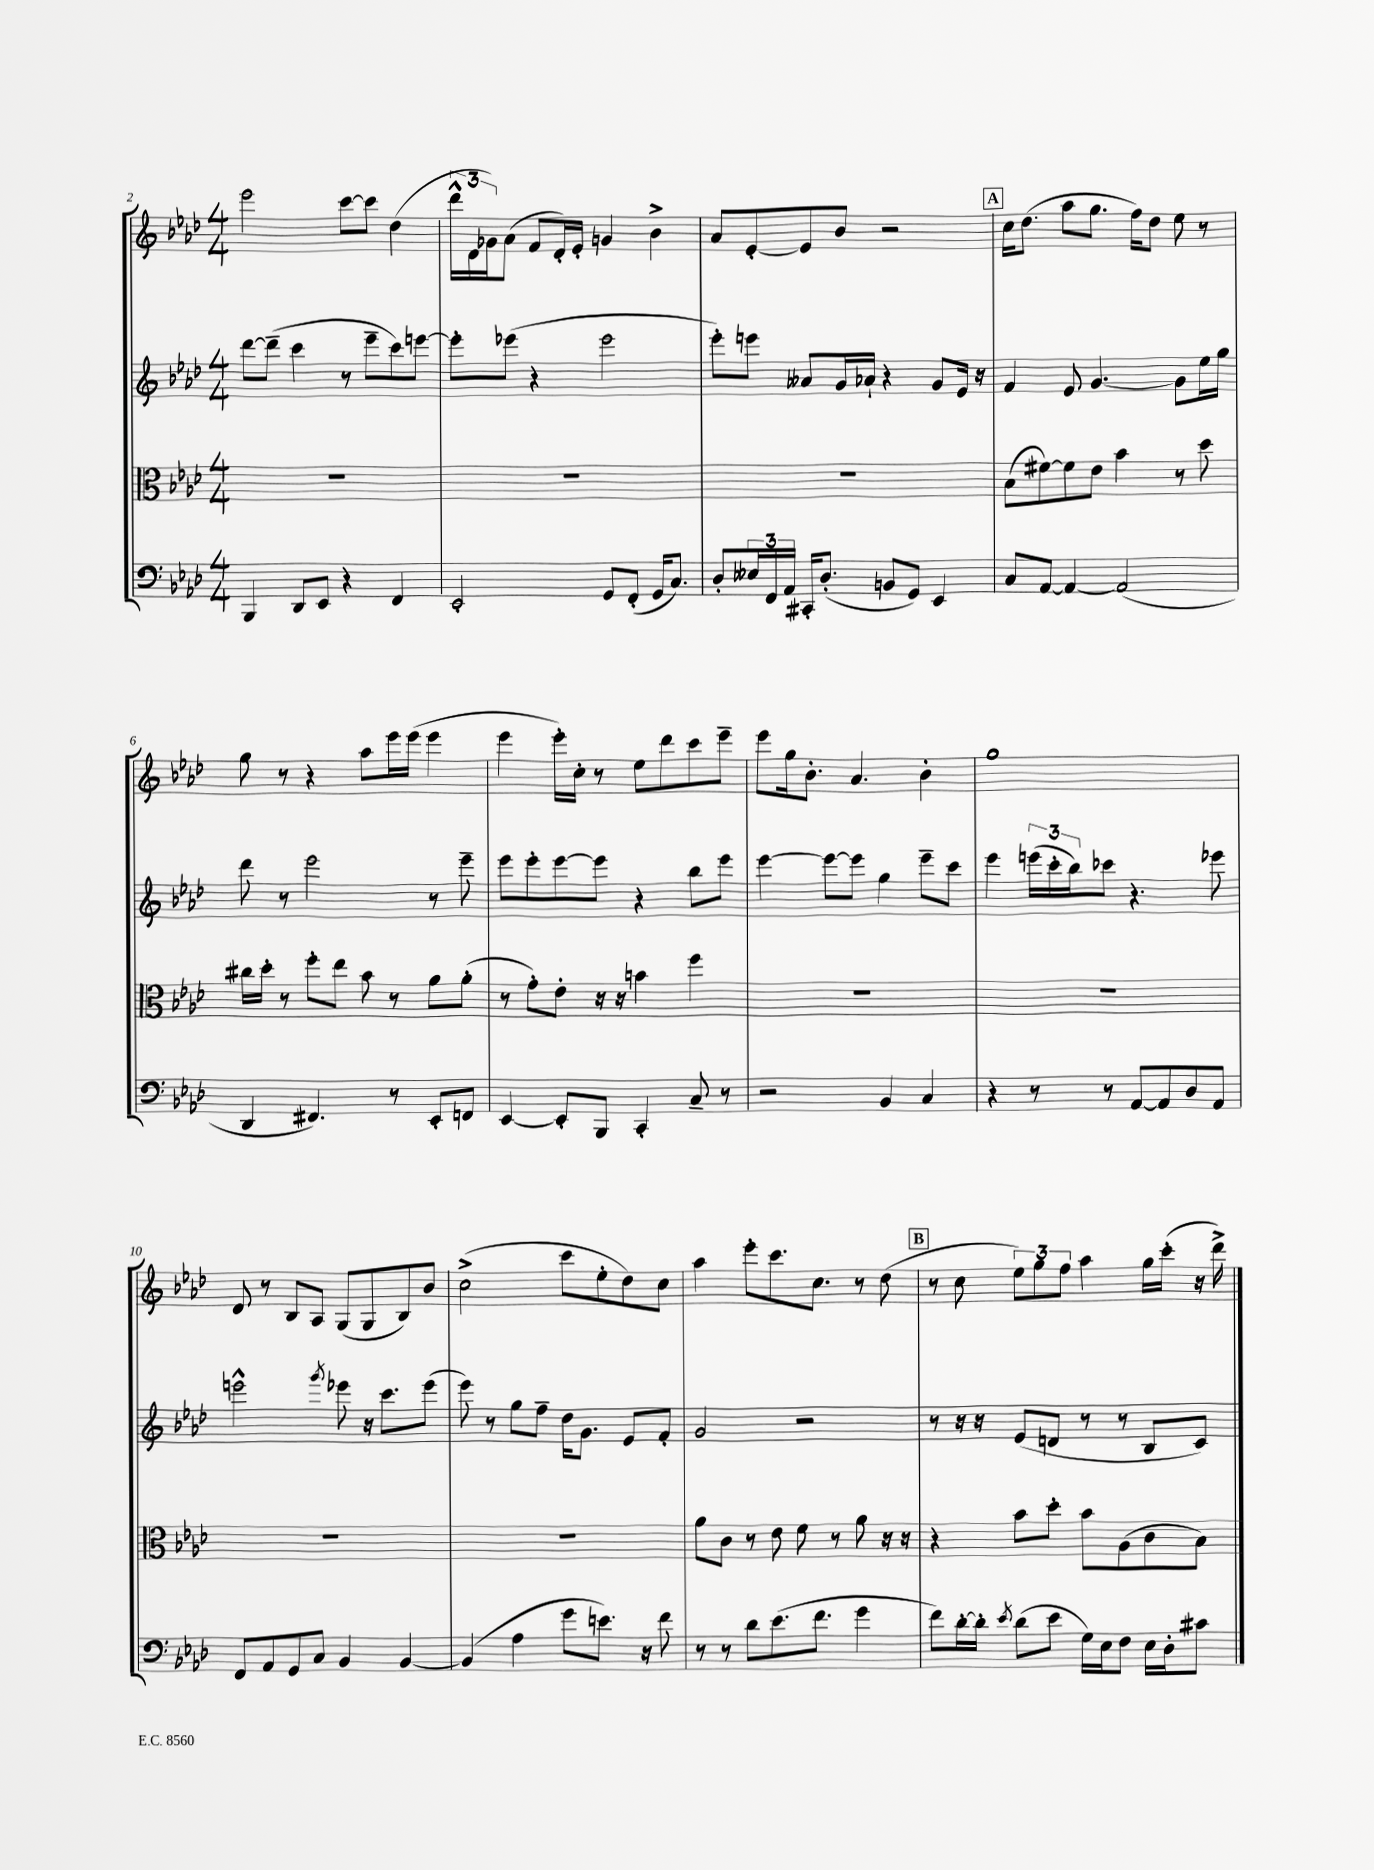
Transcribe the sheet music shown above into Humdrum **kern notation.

**kern	**kern	**kern	**kern
*part4	*part3	*part2	*part1
*staff4	*staff3	*staff2	*staff1
*clefF4	*clefC3	*clefG2	*clefG2
*k[b-e-a-d-]	*k[b-e-a-d-]	*k[b-e-a-d-]	*k[b-e-a-d-]
*M4/4	*M4/4	*M4/4	*M4/4
=2	=2	=2	=2
4BBB-/	1r	[8ddd-\L	2eee-\
.	.	(8ddd-~\J]	.
8DD-/L	.	4ccc\	.
8EE-/J	.	.	.
4r	.	8r	[8ccc\L
.	.	8eee-~\L	8ccc\J]
4FF/	.	8ccc\)	(4dd-\
.	.	[8eeen\J	.
=3	=3	=3	=3
2EE-'/	1r	8eee'\L]	24ddd-^^\LL
.	.	.	24d-\
.	.	.	24g-X\J)
.	.	(8eee-X\J	(8a-\J
.	.	4r	8f/L
.	.	.	16d-'/L)
.	.	.	16e-'/JJ
8GG/L	.	2eee-\	4gn/
(8FF'/J	.	.	.
16GG/KL	.	.	4b-^\
8.C/J)	.	.	.
=4	=4	=4	=4
8D-'/L	1r	8eee-'\L)	8a-/L
24E--X/L	.	8eeen\J	[8e-'/
24FF/	.	.	.
24AA-/JJ	.	.	.
16CC#X'/KL	.	8a--X/L	8e-/]
(8.D-'/J	.	.	.
.	.	16g/L	8b-/J
.	.	16a-X`/JJ	.
8BBn/L	.	4r	2r
8GG/J)	.	.	.
4EE-/	.	8g/L	.
.	.	16e-/Jk	.
.	.	16r	.
!!LO:REH:place=s1:t=A
=5	=5	=5	=5
8C/L	(8B-\L	4f/	16cc\KL
.	.	.	(8.dd-\J
[8AA-/J	[8f#X\)	.	.
4AA-/_	8f#\]	8e-/	8aa-\L
.	8e-\J	[4.g/	8.gg\J
(2AA-/]	4b-\	.	.
.	.	.	16ff\KL)
.	.	.	8dd-\J
.	8r	8g\L]	8ee-\
.	8dd-\	16ee-\L	8r
.	.	16gg\JJ	.
!!LO:LB:g=z
=6	=6	=6	=6
4DD-/	16cc#X\LL	8ddd-\	8gg\
.	16dd-'\JJ	.	.
.	8r	8r	8r
4.FF#X/)	8ff'\L	2eee-\	4r
.	8ee-\J	.	.
.	8b-\	.	8aa-\L
8r	8r	.	16eee-\L
.	.	.	(16eee-\JJ
8EE-'/L	8a-\L	8r	4eee-\
8FFn/J	(8a-'\J	8eee-~\	.
=7	=7	=7	=7
[4EE-/	8r	8eee-\L	4eee-\
.	8g'\L)	8eee-'\	.
8EE-'/L]	8e-'\J	[8eee-\	16eee-'\LL)
.	.	.	16cc'\JJ
8BBB-/J	16r	8eee-\J]	8r
.	16r	.	.
4CC'/	4bn\	4r	8ee-\L
.	.	.	8ddd-\
8C~/	4ff\	8bb-\L	8ccc\
8r	.	8eee-\J	8eee-~\J
=8	=8	=8	=8
2r	1r	[4eee-\	8eee-\L
.	.	.	16gg\k
.	.	.	8.b-'\J
.	.	8eee-\L_	.
.	.	8eee-\J]	4.a-/
4BB-/	.	4gg\	.
4C/	.	8eee-~\L	4b-'\
.	.	8ccc\J	.
=9	=9	=9	=9
4r	1r	4eee-\	1gg
8r	.	(24eeen\LL	.
.	.	24ccc'\	.
.	.	24bb-\J)	.
8r	.	8ccc-X\J	.
[8AA-/L	.	4.r	.
8AA-/]	.	.	.
8D-/	.	.	.
8AA-/J	.	8eee-X\	.
!!LO:LB:g=z
=10	=10	=10	=10
8FF/L	1r	2eeen^^\	8d-/
8AA-/	.	.	8r
8GG/	.	.	8B-/L
8C/J	.	.	8A-/J
.	.	8qggg/	.
4BB-/	.	8eee-X\	(8G/L
.	.	16r	8G/
.	.	8.ccc\L	.
[4BB-/	.	.	8B-/)
.	.	(8eee-\J	8b-/J
=11	=11	=11	=11
(4BB-/]	1r	8eee-\)	(2cc^\
.	.	8r	.
4A-\	.	8gg\L	.
.	.	8ff~\J	.
8g\L	.	16dd-\KL	8ccc\L
.	.	8.g\J	.
8.en\J)	.	.	8ee-'\
.	.	8e-/L	8dd-\)
16r	.	.	.
8f\	.	8f'/J	8cc\J
=12	=12	=12	=12
8r	8a-\L	2g/	4aa-\
8r	8c\J	.	.
8d-\L	8r	.	8eee-'\L
(8.e-\	8e-\	.	8.ccc\
.	8f\	2r	.
8.f\J	.	.	8.cc\J
.	8r	.	.
4g\	8a-\	.	8r
.	16r	.	(8dd-\
.	16r	.	.
!!LO:REH:place=s1:t=B
=13	=13	=13	=13
8f\L)	4r	8r	8r
[16d-'\L	.	16r	8cc\
16d-'\JJ]	.	16r	.
8qe-/	.	.	.
(8d-\L	8b-\L	(8e-/L	12ee-\L)
.	.	.	12gg\
8e-\J	8dd-'\J	8dn/J	.
.	.	.	12ff\J
16G\LL)	8b-\L	8r	4aa-\
16E-\J	.	.	.
8F\J	(8A-\	8r	.
16E-\LL	8c\	8B-/L	16gg\LL
16D-'\J	.	.	(16ccc'\JJ
8c#X\J	8B-\J)	8c/J)	16r
.	.	.	16ddd-^\)
==	==	==	==
*-	*-	*-	*-
